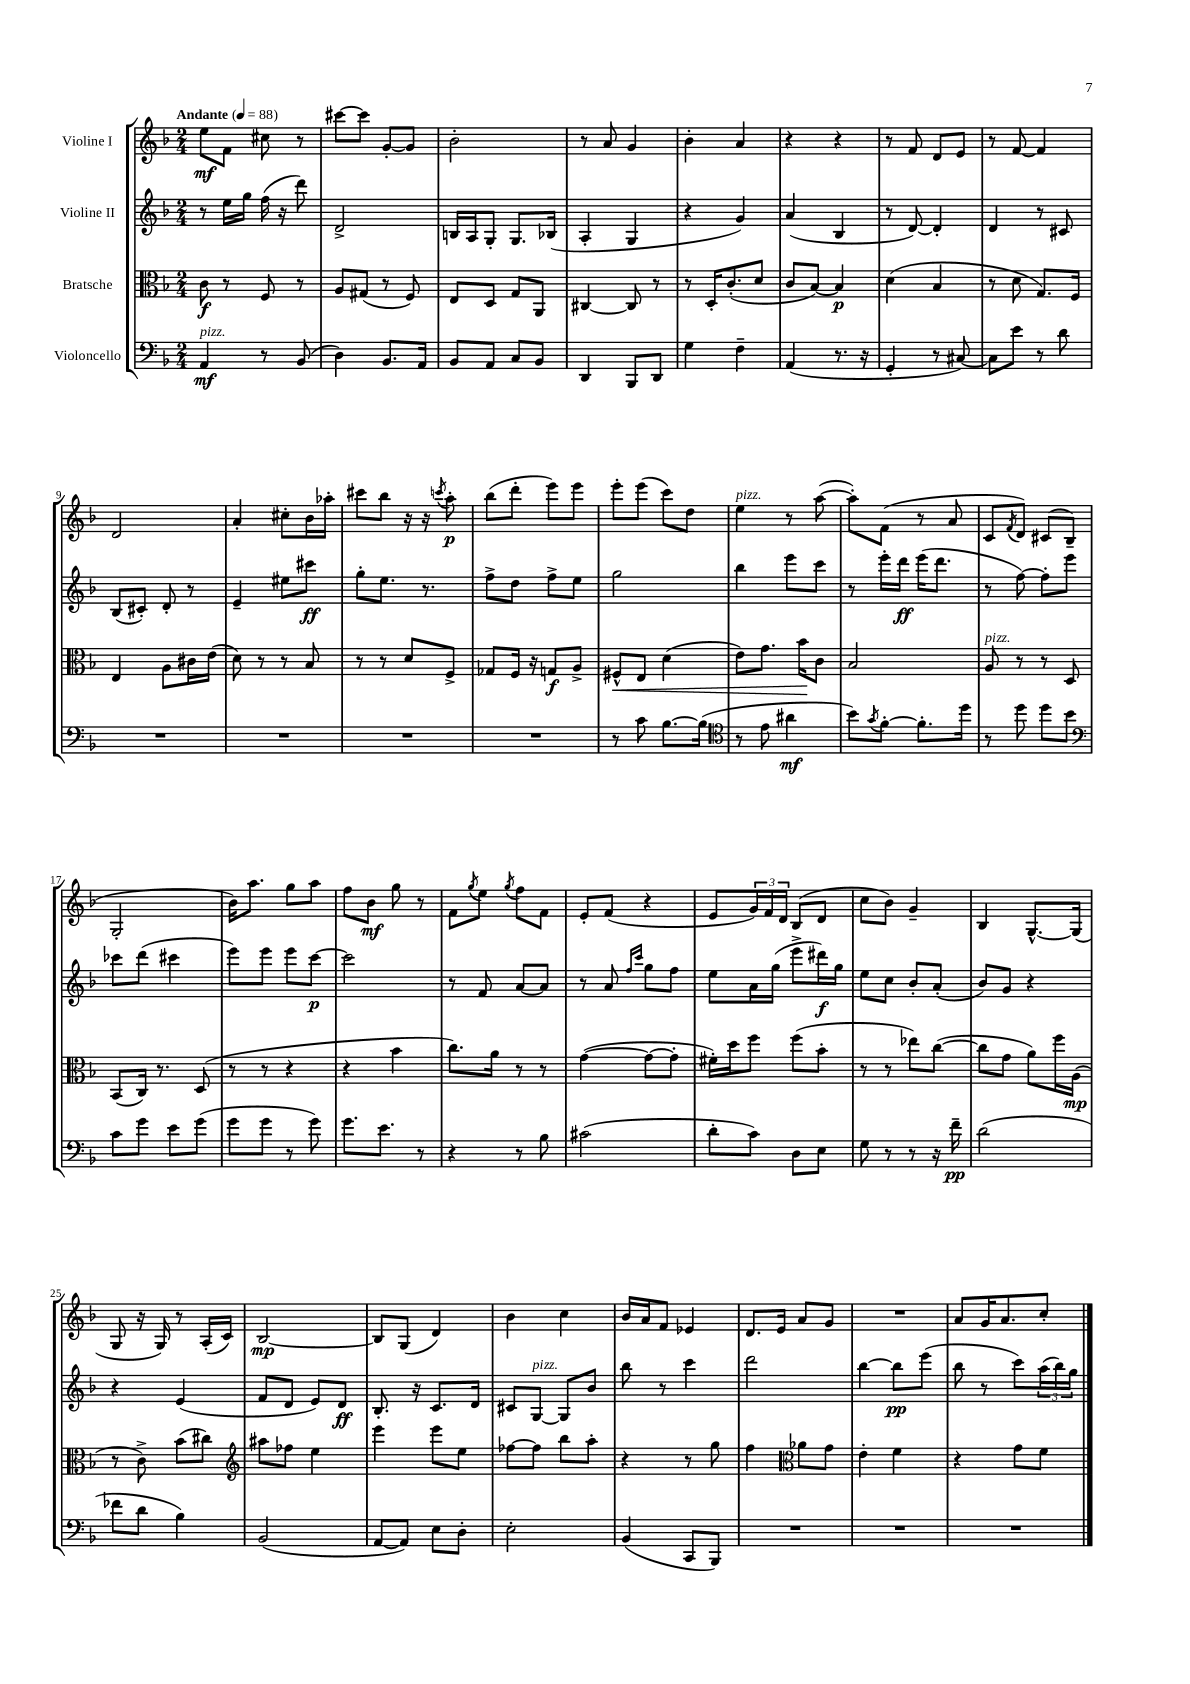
<<
\new StaffGroup <<
\new Staff = "s0" \with { instrumentName = "Violine I" } {
    \clef treble \key f \major \numericTimeSignature \time 2/4 \tempo "Andante" 4 = 88
    e''8\mf f'8 cis''8 r8 |
    cis'''8~ cis'''8 g'8~-. g'8 |
    bes'2-. |
    r8 a'8 g'4 |
    bes'4-. a'4 |
    r4 r4 |
    r8 f'8 d'8 e'8 |
    r8 f'8~ f'4 |
    d'2 |
    a'4-. cis''8-. bes'16 aes''16-. |
    cis'''8 bes''8 r16 r16 \acciaccatura { c'''8 } a''8-.\p |
    bes''8( d'''8-. e'''8) e'''8 |
    e'''8-. e'''8( c'''8) d''8 |
    e''4^\markup { \italic "pizz." } r8 a''8~( |
    a''8-.) f'8( r8 a'8 |
    c'8 \acciaccatura { f'8 } d'8) cis'8( bes8-- |
    g2-. |
    bes'16) a''8. g''8 a''8 |
    f''8 bes'8\mf g''8 r8 |
    f'8 \acciaccatura { g''8 } e''8 \acciaccatura { g''8 } f''8 f'8 |
    e'8-. f'8( r4 |
    e'8 \tuplet 3/2 { g'16) f'16 d'16 } bes8( d'8 |
    c''8 bes'8) g'4-- |
    bes4 g8.~-^ g16( |
    g8 r16 g16) r8 a16-.( c'16) |
    bes2~\mp |
    bes8 g8( d'4) |
    bes'4 c''4 |
    bes'16 a'16 f'8 ees'4 |
    d'8. e'16 a'8 g'8 |
    R2 |
    a'8 g'16 a'8. c''8-. \bar "|." |
}
\new Staff = "s1" \with { instrumentName = "Violine II" } {
    \clef treble \key f \major \numericTimeSignature \time 2/4
    r8 e''16 g''16 f''16( r16 d'''8) |
    d'2-> |
    b16 a16 g8-. g8. bes16( |
    a4-. g4 |
    r4 g'4) |
    a'4( bes4 |
    r8 d'8~) d'4-. |
    d'4 r8 cis'8 |
    bes8( cis'8-.) d'8-. r8 |
    e'4-- eis''8 cis'''8\ff |
    g''8-. e''8. r8. |
    f''8-> d''8 f''8-> e''8 |
    g''2 |
    bes''4 e'''8 c'''8 |
    r8 e'''16-. d'''16\ff e'''16( d'''8. |
    r8 f''8~) f''8-. e'''8 |
    ces'''8 d'''8( cis'''4 |
    e'''8) e'''8 e'''8 c'''8~\p |
    c'''2 |
    r8 f'8 a'8~ a'8 |
    r8 a'8 \grace { f''16 c'''16 } g''8 f''8 |
    e''8 a'16 g''16( e'''8-> dis'''16\f) g''16 |
    e''8 c''8 bes'8-. a'8-.( |
    bes'8) g'8 r4 |
    r4 e'4( |
    f'8 d'8 e'8) d'8\ff |
    bes8.-. r16 c'8. d'16 |
    cis'8 g8~^\markup { \italic "pizz." } g8 bes'8 |
    bes''8 r8 c'''4 |
    d'''2 |
    bes''4~ bes''8\pp e'''8( |
    bes''8 r8 c'''8) \tuplet 3/2 { a''16( bes''16) g''16 } \bar "|." |
}
\new Staff = "s2" \with { instrumentName = "Bratsche" } {
    \clef alto \key f \major \numericTimeSignature \time 2/4
    c'8\f r8 f8 r8 |
    a8 gis8( r8 f8) |
    e8 d8 g8 a,8 |
    cis4~ cis8 r8 |
    r8 d16-. c'8.-.( d'8 |
    c'8 bes8~) bes4\p |
    d'4( bes4 |
    r8 d'8 g8.) f16 |
    e4 a8 cis'16 e'16( |
    d'8) r8 r8 bes8 |
    r8 r8 d'8 f8-> |
    ges8 f16 r16 g8\f a8-> |
    fis8-^\< e8 d'4( |
    e'8) g'8. bes'16\! c'8 |
    bes2 |
    a8^\markup { \italic "pizz." } r8 r8 d8 |
    bes,8( c16) r8. d8( |
    r8 r8 r4 |
    r4 bes'4 |
    c''8.) a'16 r8 r8 |
    g'4~( g'8~ g'8-. |
    fis'16-.) d''16 f''8 f''8( bes'8-. |
    r8 r8 ees''8) c''8~( |
    c''8 g'8 a'8) f''16 a16\mp( |
    r8 c'8->) bes'8( cis''8) |
    \clef treble ais''8 fes''8 e''4 |
    e'''4 e'''8 e''8 |
    fes''8~ fes''8 bes''8 a''8-. |
    r4 r8 g''8 |
    f''4 \clef alto aes'8 g'8 |
    e'4-. f'4 |
    r4 g'8 f'8 \bar "|." |
}
\new Staff = "s3" \with { instrumentName = "Violoncello" } {
    \clef bass \key f \major \numericTimeSignature \time 2/4
    a,4\mf^\markup { \italic "pizz." } r8 bes,8( |
    d4) bes,8. a,16 |
    bes,8 a,8 c8 bes,8 |
    d,4 bes,,8 d,8 |
    g4 f4-- |
    a,4( r8. r16 |
    g,4-. r8 cis8~) |
    cis8 e'8 r8 d'8 |
    R2 |
    R2 |
    R2 |
    R2 |
    r8 c'8 bes8.~ bes16( |
    \clef tenor r8 e'8 ais'4\mf |
    bes'8) \acciaccatura { g'8 } f'8~-. f'8.-. d''16 |
    r8 d''8 d''8 bes'8 |
    \clef bass c'8 g'8 e'8 g'8( |
    g'8 g'8 r8 g'8) |
    g'8. e'8. r8 |
    r4 r8 bes8 |
    cis'2( |
    d'8-. c'8) d8 e8 |
    g8 r8 r8 r16 f'16--\pp |
    d'2( |
    fes'8 d'8 bes4) |
    bes,2( |
    a,8~ a,8) e8 d8-. |
    e2-. |
    bes,4( c,8 bes,,8) |
    R2 |
    R2 |
    R2 \bar "|." |
}
>>
>>
